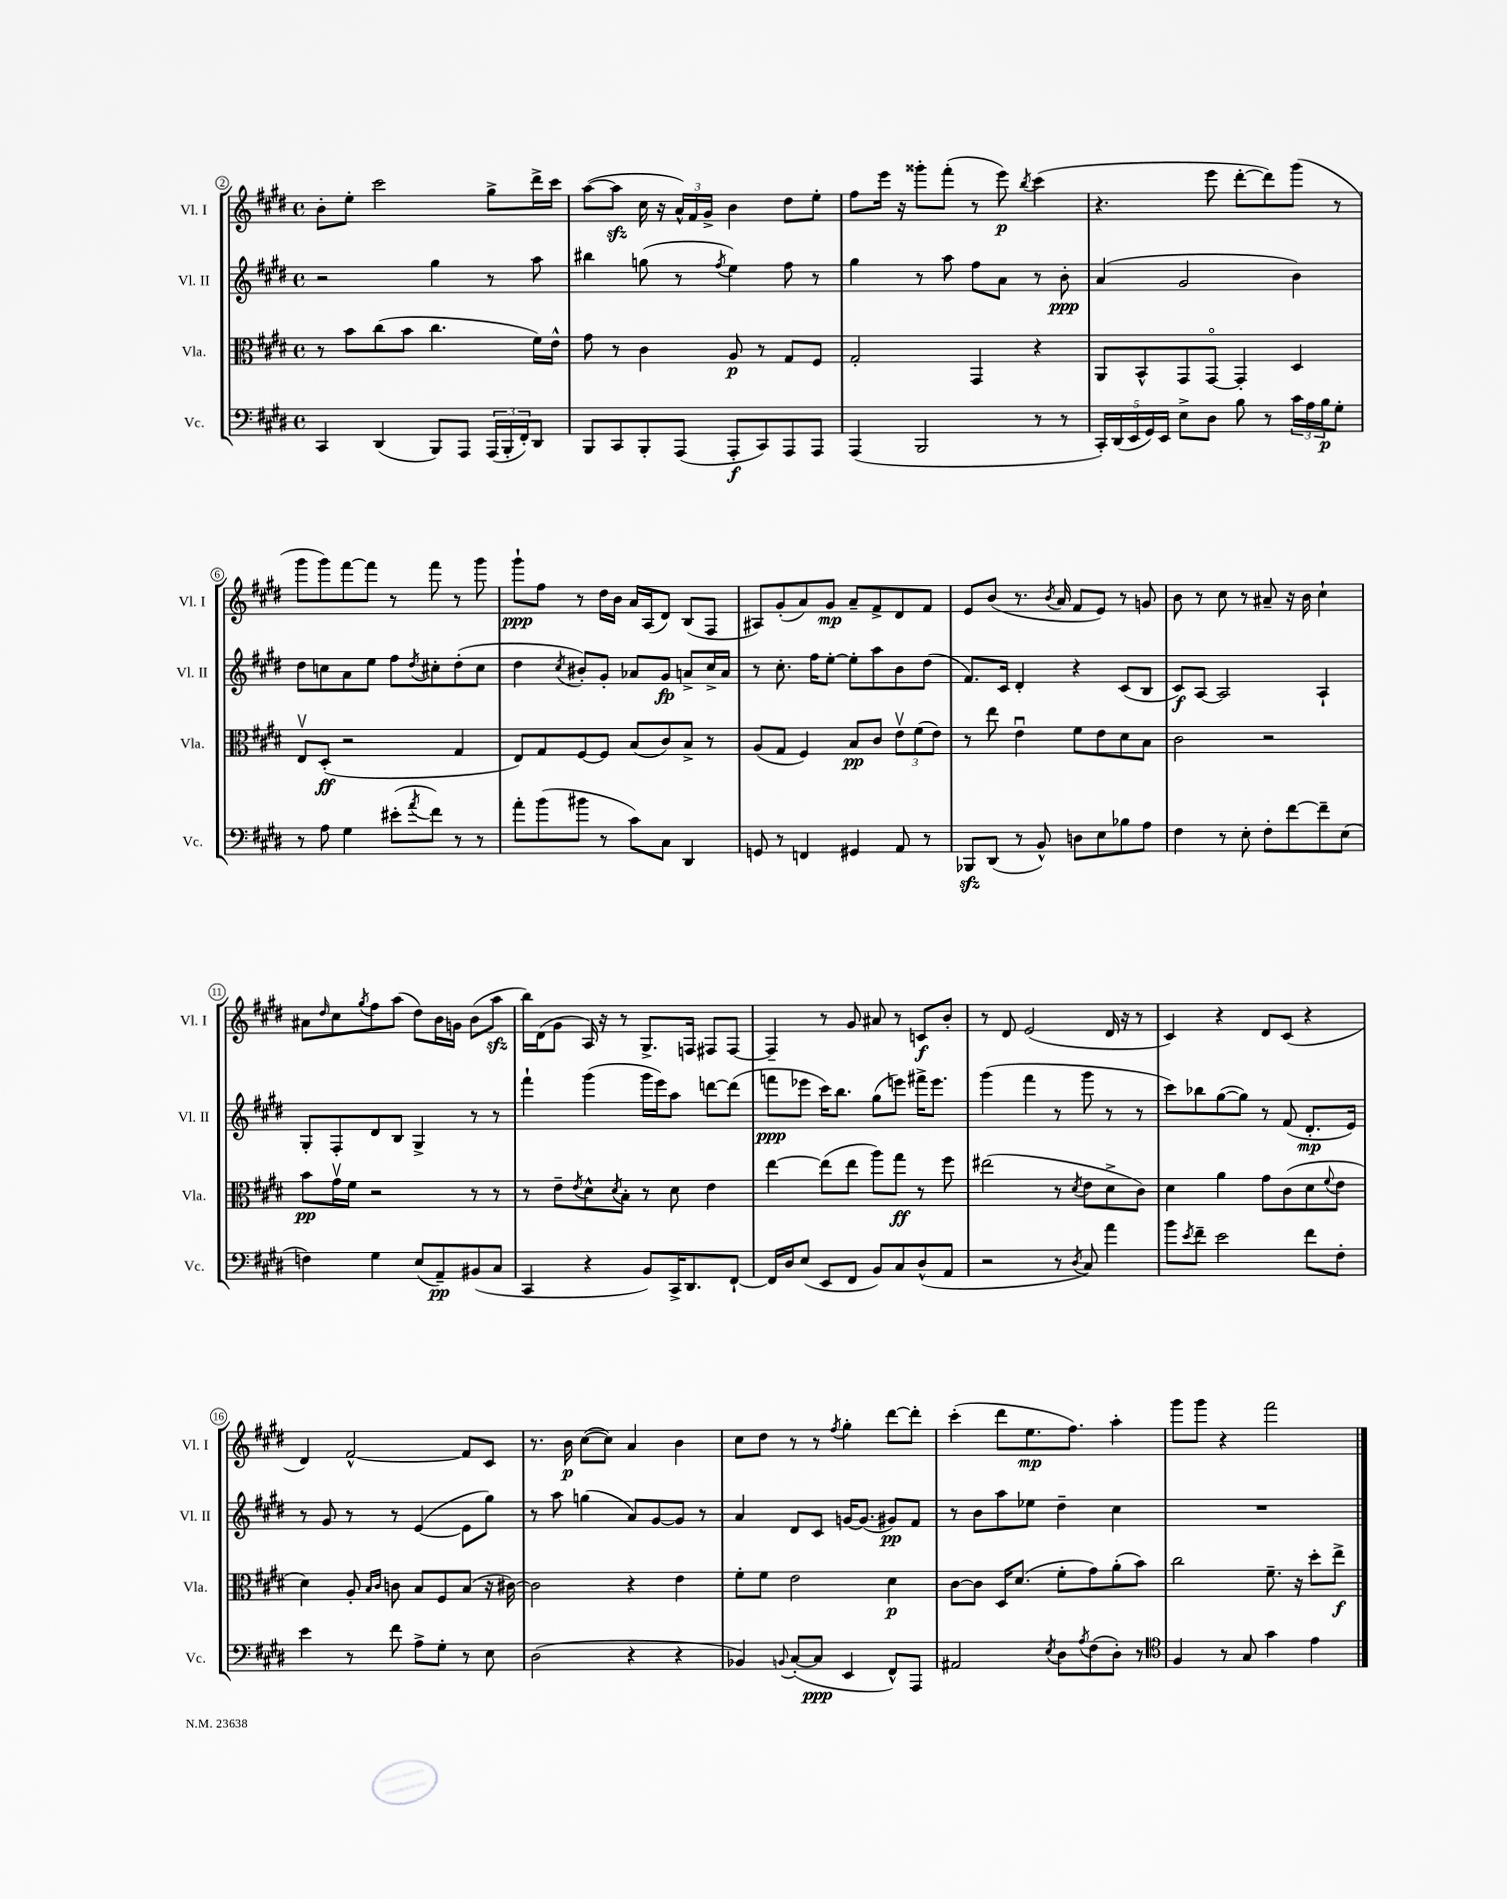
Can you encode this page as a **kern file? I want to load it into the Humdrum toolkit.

**kern	**dynam	**kern	**dynam	**kern	**dynam	**kern	**dynam
*part4	*part4	*part3	*part3	*part2	*part2	*part1	*part1
*staff4	*staff4	*staff3	*staff3	*staff2	*staff2	*staff1	*staff1
*I"Vc.	*	*I"Vla.	*	*I"Vl. II	*	*I"Vl. I	*
*I'Vc.	*	*I'Vla.	*	*I'Vl. II	*	*I'Vl. I	*
*clefF4	*	*clefC3	*	*clefG2	*	*clefG2	*
*k[f#c#g#d#]	*	*k[f#c#g#d#]	*	*k[f#c#g#d#]	*	*k[f#c#g#d#]	*
*M4/4	*	*M4/4	*	*M4/4	*	*M4/4	*
*met(c)	*	*met(c)	*	*met(c)	*	*met(c)	*
=2	=2	=2	=2	=2	=2	=2	=2
4CC#/	.	8r	.	2r	.	8b'\L	.
.	.	8b\L	.	.	.	8ee'\J	.
(4DD#/	.	(8cc#\	.	.	.	2ccc#\	.
.	.	8b\J	.	.	.	.	.
8BBB/L)	.	4.cc#\	.	4gg#\	.	.	.
8AAA/J	.	.	.	.	.	.	.
(24AAA/LL	.	.	.	8r	.	8gg#^\L	.
24BBB'/	.	.	.	.	.	.	.
24FF#'/J)	.	.	.	.	.	.	.
8DD#/J	.	16f#\LL)	.	8aa\	.	16ddd#^\L	.
.	.	16e^^\JJ	.	.	.	16ccc#\JJ	.
=3	=3	=3	=3	=3	=3	=3	=3
8BBB/L	.	8g#\	.	4bb#X\	.	([8aa\L	.
8CC#/	.	8r	.	.	.	8aazz\J]	.
8BBB'/	.	4c#\	.	(8ggn\	.	16cc#\	.
.	.	.	.	.	.	16r	.
(8AAA/J	.	.	.	8r	.	24a^^/LL)	.
.	.	.	.	.	.	24f#/	.
.	.	.	.	.	.	24g#^/JJ	.
.	.	.	.	8qff#/	.	.	.
8AAA'/L	f	8A/	p	4ee\)	.	4b\	.
8CC#/)	.	8r	.	.	.	.	.
8AAA/	.	8G#/L	.	8ff#\	.	8dd#\L	.
8AAA/J	.	8F#/J	.	8r	.	8ee'\J	.
=4	=4	=4	=4	=4	=4	=4	=4
(4AAA/	.	2G#'/	.	4gg#\	.	8ff#\L	.
.	.	.	.	.	.	16eee\Jk	.
.	.	.	.	.	.	16r	.
2BBB/	.	.	.	8r	.	8ggg##X'\L	.
.	.	.	.	8aa\	.	(8fff#'\J	.
.	.	4GG#/	.	8ff#\L	.	8r	.
.	.	.	.	8a\J	.	8eee\)	p
.	.	.	.	.	.	8qbb/	.
8r	.	4r	.	8r	.	(4ccc#\	.
8r	.	.	.	8b'\	ppp	.	.
=5	=5	=5	=5	=5	=5	=5	=5
20CC#'/LL)	.	8AA/L	.	(4a/	.	4.r	.
(20DD#/	.	.	.	.	.	.	.
20EE/	.	.	.	.	.	.	.
.	.	8BB^^/	.	.	.	.	.
20GG#/)	.	.	.	.	.	.	.
20EE/JJ	.	.	.	.	.	.	.
8E^\L	.	8GG#/	.	2g#/	.	.	.
8D#\J	.	[8GG#/J	.	.	.	8eee\	.
8B\	.	4GG#'/]	.	.	.	[8ddd#'\L	.
8r	.	.	.	.	.	8ddd#\])	.
24c#\LL	.	4D#/	.	4b\)	.	(8ggg#\J	.
24A\	.	.	.	.	.	.	.
24B\J	p	.	.	.	.	.	.
8G#'\J	.	.	.	.	.	8r	.
!!LO:LB:g=z
=6	=6	=6	=6	=6	=6	=6	=6
8r	.	8Ev/L	.	8dd#\L	.	8ggg#\L	.
8A\	.	(8D#'/J	ff	8ccn\	.	8ggg#\)	.
4G#\	.	2r	.	8a\	.	[8fff#\	.
.	.	.	.	8ee\J	.	8fff#\J]	.
(8e#X'\L	.	.	.	8ff#\L	.	8r	.
8qa/	.	.	.	8qdd#/	.	.	.
8f#\J)	.	.	.	8cc#X'\	.	8fff#\	.
8r	.	4G#/	.	(8dd#'\	.	8r	.
8r	.	.	.	8cc#\J	.	8ggg#\	.
=7	=7	=7	=7	=7	=7	=7	=7
8a'\L	.	8E/L)	.	4dd#\	.	8ggg#`\L	ppp
(8b\	.	8G#/	.	.	.	8ff#\J	.
.	.	.	.	8qcc#/	.	.	.
8b#X\J	.	[8F#/	.	8b#X'/L)	.	8r	.
8r	.	8F#/J]	.	8g#'/J	.	16dd#\LL	.
.	.	.	.	.	.	16b\JJ	.
8c#\L)	.	(8B/L	.	8a-X/L	.	16a/LL	.
.	.	.	.	.	.	(16A/J	.
8C#\J	.	8c#/)	.	8g#/J	fp	8d#/J)	.
4DD#/	.	8B^/J	.	8an^/L	.	(8B/L	.
.	.	8r	.	16cc#^/L	.	8F#/J	.
.	.	.	.	16a/JJ	.	.	.
=8	=8	=8	=8	=8	=8	=8	=8
8GGn/	.	(8A/L	.	8r	.	8A#X/L)	.
8r	.	8G#/J	.	8.cc#'\	.	(8g#'/	.
4FFn/	.	4F#/)	.	.	.	8a/)	.
.	.	.	.	16ff#\KL	.	.	.
.	.	.	.	[8ee'\J	.	8g#/J	mp
4GG#X/	.	8B/L	pp	8ee'\L]	.	8a~/L	.
.	.	8c#/J	.	8aa\	.	8f#^/	.
8AA/	.	12ev\L	.	8b\	.	8d#/	.
.	.	(12f#\	.	.	.	.	.
8r	.	.	.	(8dd#\J	.	8f#/J	.
.	.	12e\J)	.	.	.	.	.
=9	=9	=9	=9	=9	=9	=9	=9
8BBB-Xzz/L	.	8r	.	8.f#/L)	.	8e/L	.
(8DD#/J	.	8ee\	.	.	.	(8b/J	.
.	.	.	.	16c#/Jk	.	.	.
8r	.	4eu\	.	4d#'/	.	8.r	.
8BB^^/)	.	.	.	.	.	.	.
.	.	.	.	.	.	8qb/	.
.	.	.	.	.	.	16a/	.
8Dn\L	.	8f#\L	.	4r	.	8f#/L	.
8E\	.	8e\	.	.	.	8e/J)	.
8B-X\	.	8d#\	.	(8c#/L	.	8r	.
8A\J	.	8B\J	.	8B/J	.	8gn/	.
=10	=10	=10	=10	=10	=10	=10	=10
4F#\	.	2c#\	.	8c#/L)	f	8b\	.
.	.	.	.	[8A/J	.	8r	.
8r	.	.	.	2A/]	.	8cc#\	.
8E'\	.	.	.	.	.	8r	.
8F#'\L	.	2r	.	.	.	8a#X~/	.
[8f#\	.	.	.	.	.	16r	.
.	.	.	.	.	.	16b\	.
8f#~\]	.	.	.	4A`/	.	4cc#`\	.
(8E\J	.	.	.	.	.	.	.
!!LO:LB:g=z
=11	=11	=11	=11	=11	=11	=11	=11
4Fn\)	.	8b\L	pp	8G#'/L	.	8a#X\L	.
.	.	.	.	.	.	16qqdd#/	.
.	.	16g#v\L	.	8F#'/	.	8cc#\	.
.	.	16f#\JJ	.	.	.	.	.
.	.	.	.	.	.	8qgg#/	.
4G#\	.	2r	.	8d#/	.	8ff#\	.
.	.	.	.	8B/J	.	(8aa\J	.
(8E/L	.	.	.	4G#^/	.	8dd#\L)	.
8AA~/)	pp	.	.	.	.	16b\L	.
.	.	.	.	.	.	16gn\JJ	.
(8BB#X/	.	8r	.	8r	.	(8b\L	.
8C#/J	.	8r	.	8r	.	8aazz\J	.
=12	=12	=12	=12	=12	=12	=12	=12
4CC#/	.	8r	.	4fff#`\	.	16bb\LL)	.
.	.	.	.	.	.	(16d#\J	.
.	.	8e~\L	.	.	.	8g#\J	.
.	.	8qe/	.	.	.	.	.
4r	.	8d#^^\	.	(4ggg#\	.	16A/)	.
.	.	.	.	.	.	16r	.
.	.	8qd#/	.	.	.	.	.
.	.	8B'\J	.	.	.	8r	.
8BB/L)	.	8r	.	16ggg#\LL	.	8.G#^/L	.
.	.	.	.	16eee\J)	.	.	.
16CC#^/K	.	8d#\	.	8aa\J	.	.	.
8.DD#/	.	.	.	.	.	16Fn/Jk	.
.	.	4e\	.	[8dddn\L	.	8F#X/L	.
[8FF#`/J	.	.	.	(8ddd\J]	.	[8F#/J	.
=13	=13	=13	=13	=13	=13	=13	=13
16FF#/LL]	.	[4ee\	.	8fffn\L	ppp	4F#~/]	.
16D#/J	.	.	.	.	.	.	.
(8E/J	.	.	.	8eee-X\J	.	.	.
8EE/L	.	(8ee\L]	.	16ccc#\KL)	.	8r	.
.	.	.	.	8.bb\J	.	.	.
8FF#/J	.	8ee\J	.	.	.	8g#/	.
8BB/L)	.	8aa\L)	.	(8gg#\L	.	8a#X/	.
8C#/	.	8gg#\J	ff	8eeen\J)	.	8r	.
(8D#^^/	.	8r	.	16fff#X^\KL	.	8cn/L	f
.	.	.	.	8.eee\J	.	.	.
8AA/J	.	8ff#\	.	.	.	8b'/J	.
=14	=14	=14	=14	=14	=14	=14	=14
2r	.	(2ee#X\	.	(4ggg#\	.	8r	.
.	.	.	.	.	.	8d#/	.
.	.	.	.	4fff#\	.	(2e/	.
8r	.	8r	.	8r	.	.	.
8qD#/	.	8qd#/	.	.	.	.	.
8C#/)	.	8e\L	.	8ggg#\	.	.	.
4a\	.	8d#^\	.	8r	.	16d#/	.
.	.	.	.	.	.	16r	.
.	.	8c#\J)	.	8r	.	8r	.
=15	=15	=15	=15	=15	=15	=15	=15
8b\L	.	4d#\	.	8ccc#\L)	.	4c#/)	.
8qe/	.	.	.	.	.	.	.
8f#~\J	.	.	.	8bb-X\	.	.	.
2e\	.	4a\	.	([8gg#\	.	4r	.
.	.	.	.	8gg#\J])	.	.	.
.	.	8g#\L	.	8r	.	8d#/L	.
.	.	(8c#\	.	(8f#/	.	(8c#/J	.
8f#\L	.	8d#\	.	8.d#'/L	mp	4r	.
.	.	8qqf#/	.	.	.	.	.
8F#'\J	.	8e\J	.	.	.	.	.
.	.	.	.	16e/Jk)	.	.	.
!!LO:LB:g=z
=16	=16	=16	=16	=16	=16	=16	=16
4e\	.	4d#\)	.	8r	.	4d#/)	.
.	.	.	.	8g#/	.	.	.
8r	.	8A'/	.	8r	.	[2f#^^/	.
.	.	16qqB/LL	.	.	.	.	.
.	.	16qqc#/JJ	.	.	.	.	.
8f#\	.	8cn\	.	8r	.	.	.
8A^\L	.	8B/L	.	([4e/	.	.	.
8G#'\J	.	8F#/	.	.	.	.	.
8r	.	(8B/J	.	8e\L]	.	8f#/L]	.
8E\	.	16r	.	8gg#\J)	.	8c#/J	.
.	.	[16c#X\)	.	.	.	.	.
=17	=17	=17	=17	=17	=17	=17	=17
(2D#\	.	2c#\]	.	8r	.	8.r	.
.	.	.	.	8aa\	.	.	.
.	.	.	.	.	.	16b\	p
.	.	.	.	(4ggn\	.	([8cc#\L	.
.	.	.	.	.	.	8cc#\J])	.
4r	.	4r	.	8a/L)	.	4a/	.
.	.	.	.	[8g#/	.	.	.
4r	.	4e\	.	8g#/J]	.	4b\	.
.	.	.	.	8r	.	.	.
=18	=18	=18	=18	=18	=18	=18	=18
4BB-X/)	.	8f#'\L	.	4a/	.	8cc#\L	.
.	.	8f#\J	.	.	.	8dd#\J	.
8qqBBn/	.	.	.	.	.	.	.
([8C#'/L	.	2e\	.	8d#/L	.	8r	.
8C#/J]	ppp	.	.	8c#/J	.	8r	.
.	.	.	.	.	.	8qff#/	.
4EE/	.	.	.	[16gn/KL	.	4gg#'\	.
.	.	.	.	(8.g/J]	.	.	.
8FF#^^/L)	.	4d#\	p	8g#X/L)	pp	[8ddd#\L	.
8AAA/J	.	.	.	8f#/J	.	8ddd#'\J]	.
=19	=19	=19	=19	=19	=19	=19	=19
2AA#X/	.	[8c#\L	.	8r	.	(4ccc#'\	.
.	.	8c#\J]	.	8b\L	.	.	.
.	.	16D#/KL	.	8aa\	.	8ddd#\L	.
.	.	(8.d#/J	.	.	.	.	.
.	.	.	.	8ee-X\J	.	8.ee\	mp
8qE/	.	.	.	.	.	.	.
8D#\L	.	8f#'\L	.	4dd#~\	.	.	.
.	.	.	.	.	.	8.ff#\J)	.
8qA/	.	.	.	.	.	.	.
(8F#\	.	8g#\)	.	.	.	.	.
8D#'\J)	.	(8a'\	.	4cc#\	.	4aa'\	.
8r	.	8b\J)	.	.	.	.	.
=20	=20	=20	=20	=20	=20	=20	=20
*clefC4	*	*	*	*	*	*	*
4F#/	.	2cc#\	.	1r	.	8ggg#\L	.
.	.	.	.	.	.	8ggg#\J	.
8r	.	.	.	.	.	4r	.
8G#/	.	.	.	.	.	.	.
4g#\	.	8.f#~\	.	.	.	2fff#\	.
.	.	16r	.	.	.	.	.
4e\	.	8dd#'\L	.	.	.	.	.
.	.	8ee^\J	f	.	.	.	.
==	==	==	==	==	==	==	==
*-	*-	*-	*-	*-	*-	*-	*-
